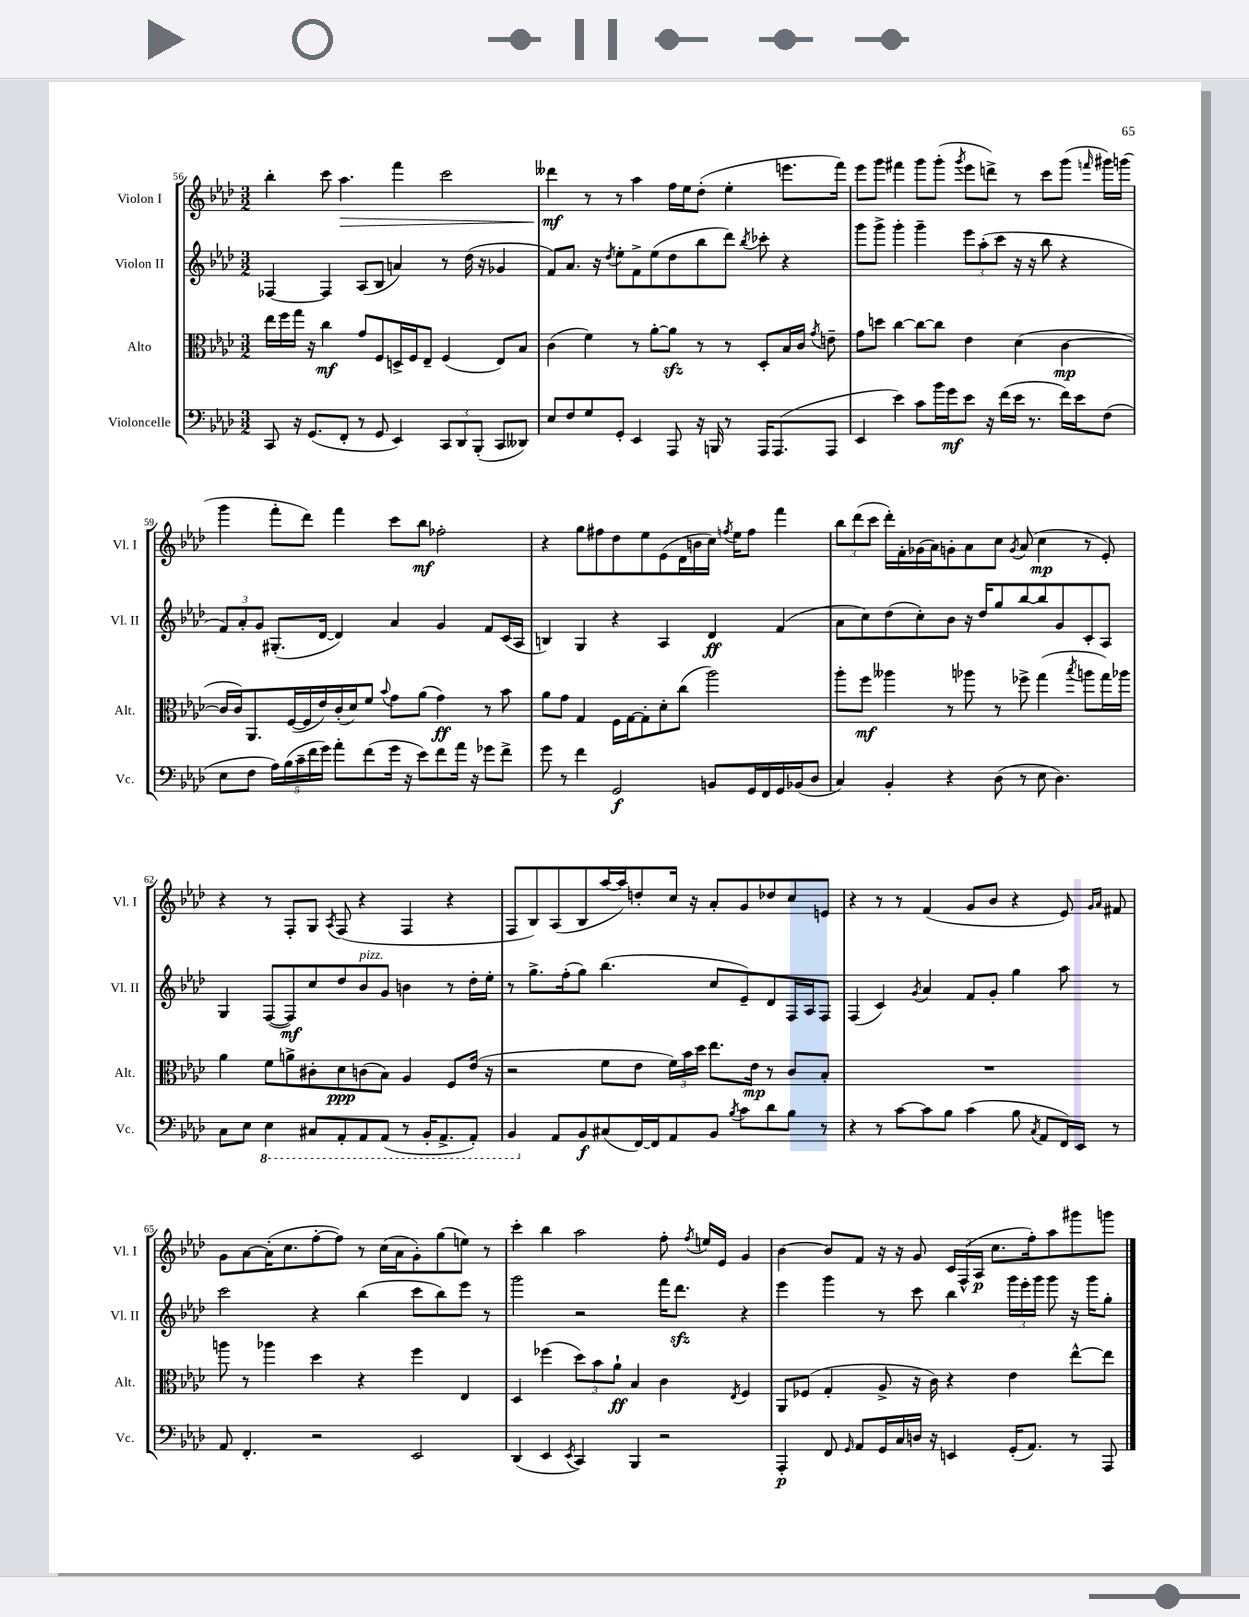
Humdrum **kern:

**kern	**kern	**kern	**kern
*staff4	*staff3	*staff2	*staff1
*clefF4	*clefC3	*clefG2	*clefG2
*k[b-e-a-d-]	*k[b-e-a-d-]	*k[b-e-a-d-]	*k[b-e-a-d-]
*M3/2	*M3/2	*M3/2	*M3/2
8CC	16ee-	[4F-	4bb-'
.	16ff	.	.
16r	16gg	.	.
(8.GG	16r	.	.
.	4cc	4F-]	8ccc
8FF'	.	.	4.aa-
8r	8g	(8A-	.
8GG	8F	8B-	.
4EE-)	16D^	4a)	4fff
.	16F	.	.
.	8E-~	.	.
12CC	(4F	8r	2ccc
12DD-	.	.	.
.	.	(16dd-	.
(12BBB-'	.	.	.
.	.	16r	.
8CC	8E-)	4g-	.
8DD--)	8B-	.	.
=	=	=	=
8E-	(4c	8f)	4ddd--
8F	.	8.a-	.
8G	4f)	.	8r
.	.	16r	.
.	.	8qdd-	.
8GG'	.	8ee-'	8r
4EE-	8r	8f^	4aa-
.	[8a-'	(8ee-	.
8AAA-	8a-]	8dd-	16ff
.	.	.	16ee-
16r	8r	8bb-	(8dd-'
16BBB	.	.	.
8r	8r	8ddd-)	4ee-'
.	.	8qbb-	.
16AAA-	8D-'	8ccc-'	.
(8.AAA-	.	.	.
.	16B-	4r	8.eee
.	16c	.	.
.	8qg	.	.
8AAA-	8e~	.	.
.	.	.	16fff)
=	=	=	=
4EE-	8g	8ggg	8eee-
.	8dd	8ggg^	8ggg
4e-)	[4cc	4ggg'	4fff#
8c	8cc_	4ggg~	8ggg
16b-	8cc]	.	(8ggg'
16g	.	.	.
.	.	.	8qggg
8e-	4e-	12eee-	8eee-
.	.	(12aa-'	.
16r	.	.	8ddd^)
.	.	12ccc	.
(16f	.	.	.
16e-	(4d-	16r	8r
8.r	.	16r	.
.	.	8bb-	8ccc
16f)	[4c	4r	(8ggg
16e-	.	.	.
.	.	.	16qqfff
(8F	.	.	16ggg#)
.	.	.	(16ggg
=	=	=	=
8E-	16c]	12f)	4ggg
.	16c)	.	.
.	.	12a-'	.
8F	8.AA-	.	.
.	.	12g	.
20A-)	.	(8.G#'	8fff'
(20B-	.	.	.
.	([16F	.	.
20c~	.	.	.
.	16F]	.	8ddd-)
20f	.	.	.
.	16e-)	[16d-	.
20g)	.	.	.
8a-'	(16c'	4d-])	4fff
.	16d-)	.	.
(8f	8f	.	.
.	8qqb-	.	.
16g	8g	4a-	8ccc
16r	.	.	.
8e-)	(8a-	.	8bb-
8f	4g)	4g	2ff-'
16a-	.	.	.
16r	.	.	.
8g-	8r	8f	.
8f^	8b-	(16c	.
.	.	16A-	.
=	=	=	=
8g	8a-	4B)	4r
8r	8g	.	.
4f	4G	4G	8gg
.	.	.	8ff#
2GG	16F	4r	8dd-
.	[16G	.	.
.	8G']	.	8ee-
.	8d-'	4A-	(8e-
.	(8cc	.	16d-
.	.	.	16b
8BB	2aa-)	4d-	16cc)
.	.	.	8qff
.	.	.	16ee-
16GG	.	.	8ff
16FF	.	.	.
16GG	.	(4f	4fff
(16BB-	.	.	.
8D-	.	.	.
=	=	=	=
4C)	8aa-'	8a-	12bb-
.	.	.	(12ddd-
.	8ff	8cc)	.
.	.	.	12ccc
4BB-'	4aa--	(8dd-	16ddd-')
.	.	.	16f'
.	.	8cc')	(16g-
.	.	.	16a-)
4r	8r	8b-	8g'
.	8aa-	16r	8a-
.	.	16dd-	.
(8D-	8r	8gg	8cc
.	.	.	8qg
8r	8ff-^	[8bb-	(8a-
8E-	(4gg	8bb-]	4cc
4.D-)	.	8g	.
.	8qbb-	.	.
.	8aa	8c'	8r
.	16gg)	8A-	8e-')
.	16aa-	.	.
=	=	=	=
8C	4a-	4G	4r
8E-	.	.	.
4EE-	8f	([8F	8r
.	8a^	8F])	8F'
8CC#	8c#'	8cc	8G
.	.	.	8qA-
8AAA-'	8d-	8dd-	(8F
8AAA-	(8c	8b-	4r
(8AAA-	8B-)	8g	.
8r	4A-	4b	4F
16BBB-'	.	.	.
8.AAA-^	.	.	.
.	8F	8r	4r
8AAA-')	(16e-	16dd-'	.
.	16r	16ee-'	.
=	=	=	=
4BBB-	2r	8r	8F
.	.	8.gg^	8B-)
8AA-	.	.	(8A-
.	.	(16ff'	.
8BB-	.	8gg)	8B-
(8C#	8f	(4.bb-	[16aa-
.	.	.	16aa-])
[16FF)	8e-	.	8dd'
16FF]	.	.	.
8AA-	24f)	.	16cc
.	24b-	.	.
.	.	.	16r
.	24dd-	.	.
8BB-	8.ee-	8cc	8a-'
8qB-	.	.	.
8c	.	8e-~)	8g
.	16e-	.	.
8d-	8r	8d-	8dd-
8B-	8c	16F	8cc
.	.	16A-	.
8r	8B-'	8F	8e
=	=	=	=
4r	1.r	(4F	4r
8r	.	4c)	8r
[8c	.	.	8r
.	.	8qg	.
8c]	.	4a-	(4f
8B-	.	.	.
(4c	.	8f	8g
.	.	8g'	8b-
8B-	.	4gg	4r
8qC	.	.	.
8AA-	.	.	.
16FF)	.	8aa-	8e-)
16EE-	.	.	.
.	.	.	16qqg
.	.	.	16qqa-
8r	.	8r	8f#
=	=	=	=
8AA-	8aa	2ccc	8g
4.FF'	8r	.	[8a-
.	4aa-	.	(16a-']
.	.	.	8.cc
2r	4dd-	4r	[8ff'
.	.	.	8ff])
.	4r	(4bb-	8r
.	.	.	(16cc
.	.	.	16a-
2EE-	4ff	8ccc	8g')
.	.	8bb-)	(8gg
.	4E-	8eee-	8ee)
.	.	8r	8r
=	=	=	=
(4DD-	4D-	2ggg	4ccc'
4EE-	(4ff-	.	4bb-
8qEE-	.	.	.
4CC)	12dd-)	2r	2aa-
.	12b-	.	.
.	12a-`	.	.
4BBB-	4B-	.	.
2r	4c	16fff	8ff'
.	.	8.ddd-	.
.	.	.	8qff
.	.	.	16ee
.	.	.	16e-
.	8qE-	.	.
.	4F	4r	4g
=	=	=	=
4AAA-'	8AA-	4eee-	[4b-
.	(8F-	.	.
8FF	4G'	4ggg	8b-]
16qqGG	.	.	.
8AA-	.	.	8f
16GG	8A-^	8r	16r
16C	.	.	16r
16D	16r	8ccc	8g
16r	16c)	.	.
4EE	4r	4bb-	24c
.	.	.	(24F^^
.	.	.	24A-
.	.	.	8.cc
(16GG'	4e-	24ggg	.
.	.	24eee-'	.
8.AA-)	.	.	16ff')
.	.	24ggg	.
.	.	8ggg	8aa-
8r	[8ee-^^	16r	8ggg#
.	.	16ggg	.
8AAA-	8ee-]	8gg'	8ggg
==	==	==	==
*-	*-	*-	*-
